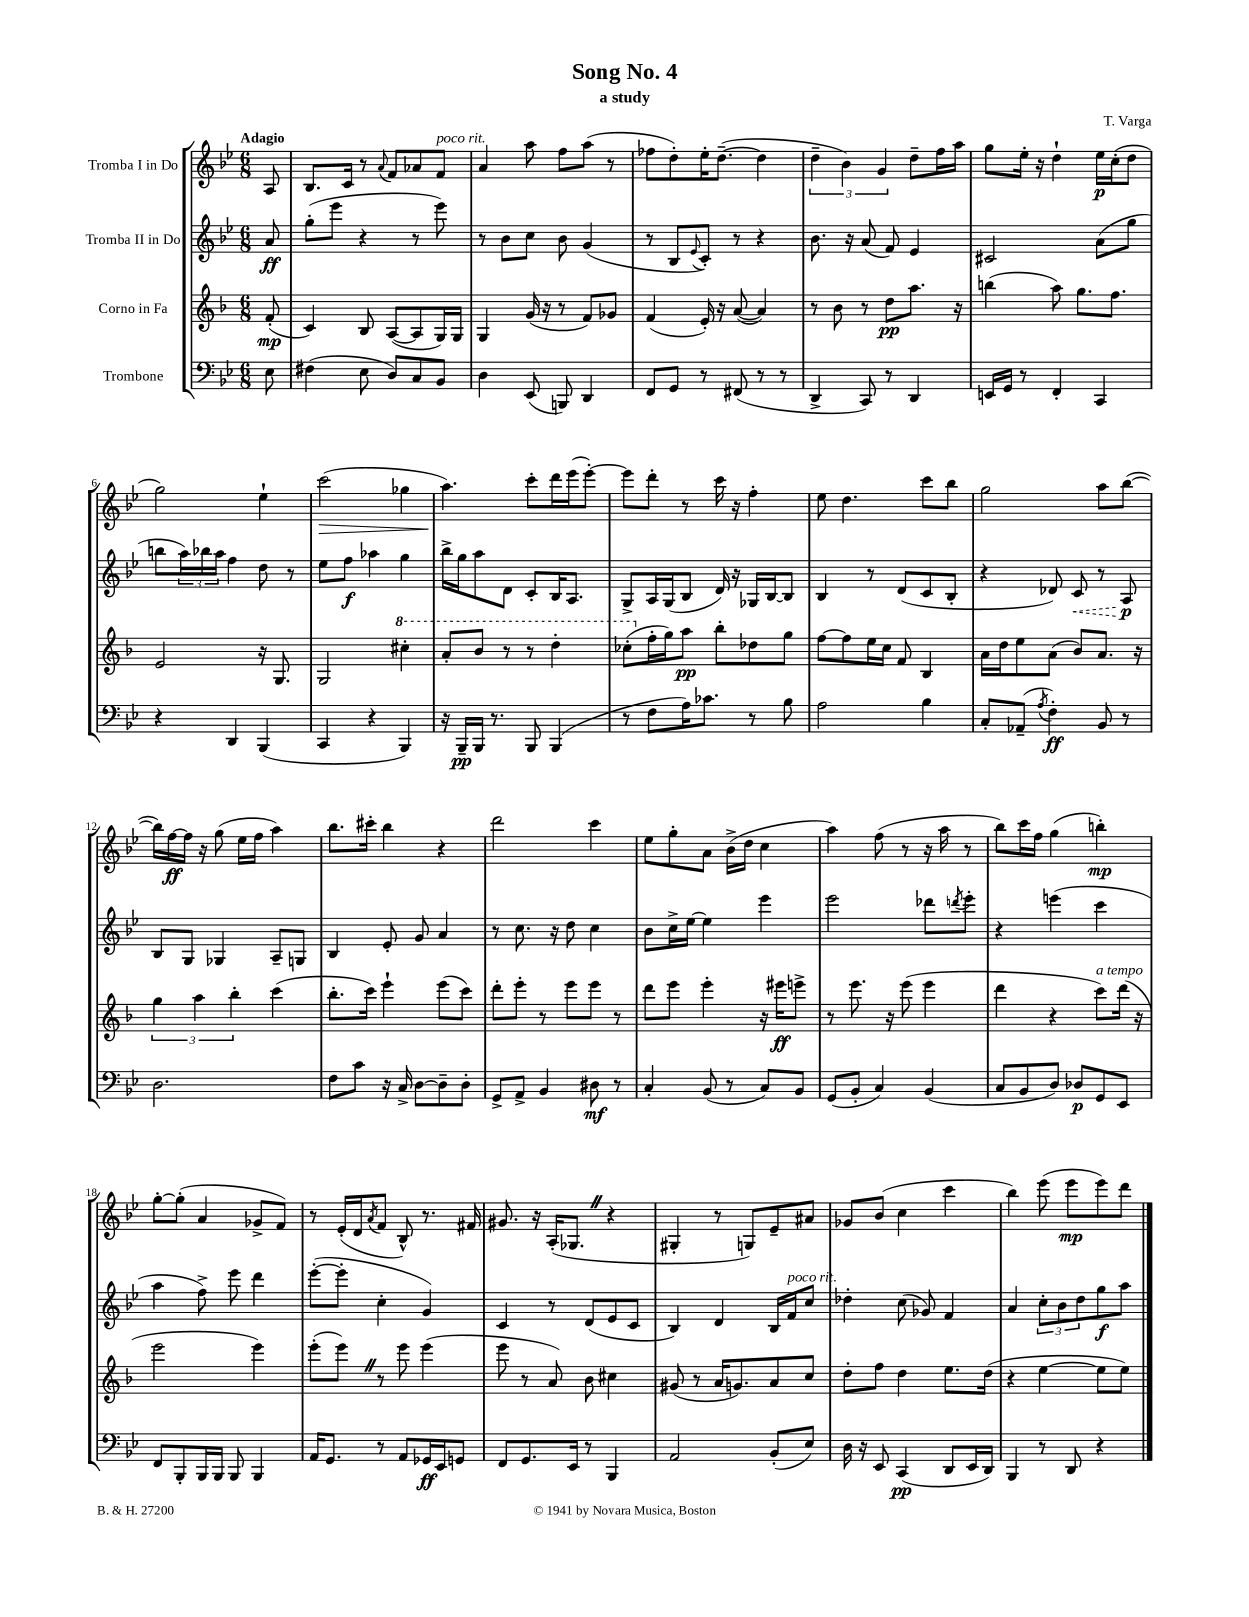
\header { title = "Song No. 4" composer = "T. Varga" subtitle = "a study" }
<<
\new StaffGroup <<
\new Staff = "s0" \with { instrumentName = "Tromba I in Do" } {
    \clef treble \key bes \major \numericTimeSignature \time 6/8 \partial 8 \tempo "Adagio"
    a8 |
    bes8. c'16 r8 \appoggiatura { a'8 } f'8 aes'8 f'8^\markup { \italic "poco rit." } |
    a'4 a''8 f''8 a''8( r8 |
    fes''8 d''8-.) ees''16-. d''8.~--( d''4 |
    \tuplet 3/2 { d''4-- bes'4) g'4 } d''8-- f''16 a''16 |
    g''8 ees''16-. r16 d''4-! ees''16\p c''16-.( d''8 |
    g''2) ees''4-! |
    c'''2\>( ges''4 |
    a''4.\!) c'''8-. d'''16 ees'''16( ees'''8~-.) |
    ees'''8 d'''8-. r8 c'''16 r16 f''4-. |
    ees''8 d''4. c'''8 bes''8 |
    g''2 a''8 bes''8~( |
    bes''16) f''16~\ff f''16 r16 g''8( ees''16 f''16 a''4) |
    bes''8. cis'''16-. bes''4 r4 |
    d'''2 c'''4 |
    ees''8 g''8-. a'8 bes'16->( d''16 c''4 |
    a''4) f''8( r8 r16 a''16 r8 |
    bes''8) c'''16 f''16 g''4( b''4-.\mp) |
    g''8~-. g''8-.( a'4 ges'8-> f'8) |
    r8 ees'16-.( d'16 \acciaccatura { a'8 } f'8 bes8-^) r8. fis'16 |
    gis'8. r16 a16-.( ges8. \once \override BreathingSign.text = \markup { \musicglyph "scripts.caesura.straight" } \breathe r4 |
    gis4-. r8 g8) ees'8-- ais'8 |
    ges'8 bes'8( c''4 c'''4 |
    bes''4) ees'''8( ees'''8\mp ees'''8) d'''8 \bar "|." |
}
\new Staff = "s1" \with { instrumentName = "Tromba II in Do" } {
    \clef treble \key bes \major \numericTimeSignature \time 6/8 \partial 8
    a'8\ff |
    g''8-.( ees'''8 r4 r8 ees'''8) |
    r8 bes'8 c''8 bes'8 g'4( |
    r8 bes8 \appoggiatura { ees'8 } c'8-.) r8 r4 |
    bes'8. r16 a'8( f'8) ees'4 |
    cis'2 a'8( g''8 |
    b''8 \tuplet 3/2 { a''16) bes''16 a''16 } f''4 d''8 r8 |
    ees''8 f''8\f aes''4 g''4 |
    bes''16-> g''16 a''8 d'8 c'8-. bes16 a8. |
    g8-> a16 g16( bes8 d'16) r16 ges16 bes16~ bes8 |
    bes4 r8 d'8( c'8 bes8-. |
    r4 des'8) \once \override Hairpin.style = #'dashed-line c'8\< r8 a8\p\! |
    bes8 g8 ges4 a8-- g8 |
    bes4 ees'8-. g'8 a'4 |
    r8 c''8. r16 d''8 c''4 |
    bes'8 c''16-> ees''16~ ees''4 ees'''4 |
    ees'''2 des'''8 \acciaccatura { d'''8 } ees'''8-. |
    r4 e'''4( c'''4 |
    a''4 f''8->) ees'''8 d'''4 |
    ees'''8~-.( ees'''8-. c''4-. g'4) |
    c'4 r8 d'8( ees'8 c'8 |
    bes4) d'4 bes16 f'16^\markup { \italic "poco rit." } c''8 |
    des''4-. c''8( ges'8) f'4 |
    a'4 \tuplet 3/2 { c''8-. bes'8 d''8 } g''8\f a''8 \bar "|." |
}
\new Staff = "s2" \with { instrumentName = "Corno in Fa" } {
    \clef treble \key f \major \numericTimeSignature \time 6/8 \partial 8
    f'8-.\mp( |
    c'4) bes8 a8~( a8 g16) g16 |
    g4 g'16( r16 r8 f'8) ges'8 |
    f'4( e'16-.) r16 a'8~( a'4) |
    r8 bes'8 r8 d''8\pp a''8. r16 |
    b''4( a''8) g''8. f''8. |
    e'2 r16 g8. |
    g2 \ottava #1 cis'''4-. |
    a''8-. bes''8 r8 r8 d'''4-. |
    ces'''8-.( \ottava #0 f''16-. g''16) a''8\pp bes''8-. des''8 g''8 |
    f''8~ f''8 e''16 c''16 f'8 bes4 |
    a'16 d''16 e''8 a'8( bes'8) a'8. r16 |
    \tuplet 3/2 { g''4 a''4 bes''4-. } c'''4( |
    bes''8.-. c'''16) e'''4-! e'''8( c'''8) |
    d'''8-. e'''8-. r8 e'''8 e'''8 r8 |
    d'''8 e'''8 e'''4-. r16 eis'''16\ff e'''8-> |
    r8 e'''8. r16 e'''8( e'''4 |
    d'''4 r4 c'''8^\markup { \italic "a tempo" }) d'''16( r16 |
    e'''2 e'''4) |
    e'''8-.( e'''8) \once \override BreathingSign.text = \markup { \musicglyph "scripts.caesura.straight" } \breathe r8 e'''8 e'''4( |
    e'''8 r8 a'8) bes'8 cis''4 |
    gis'8( r8 a'16 g'8.) a'8 c''8 |
    d''8-. f''8 d''4 e''8. d''16( |
    r4 e''4~ e''8 e''8) \bar "|." |
}
\new Staff = "s3" \with { instrumentName = "Trombone" } {
    \clef bass \key bes \major \numericTimeSignature \time 6/8 \partial 8
    ees8 |
    fis4( ees8 d8) c8 bes,8 |
    d4 ees,8( b,,8) d,4 |
    f,8 g,8 r8 fis,8( r8 r8 |
    d,4-> c,8) r8 d,4 |
    e,16 g,16 r8 f,4-. c,4 |
    r4 d,4 bes,,4( |
    c,4 r4 bes,,4) |
    r16 bes,,16--\pp bes,,16 r8. bes,,8 bes,,4( |
    r8 f8 a16) ces'8. r8 bes8 |
    a2 bes4 |
    c8-. aes,8--( \acciaccatura { a8 } f4-.\ff) bes,8 r8 |
    d2. |
    f8 c'8 r16 c16-> d8~ d8-- d8-. |
    g,8-> a,8-> bes,4 dis8\mf r8 |
    c4-. bes,8( r8 c8) bes,8 |
    g,8( bes,8-. c4) bes,4( |
    c8 bes,8 d8) des8\p g,8 ees,8 |
    f,8 bes,,8-. bes,,16 bes,,16 bes,,8 bes,,4 |
    a,16 g,8. r8 a,8 ges,16\ff ees,16 g,8 |
    f,8 g,8. ees,16 r8 bes,,4 |
    a,2 bes,8-.( ees8) |
    d16 r16 ees,8 c,4\pp( d,8 ees,16 d,16) |
    bes,,4 r8 d,8 r4 \bar "|." |
}
>>
>>
